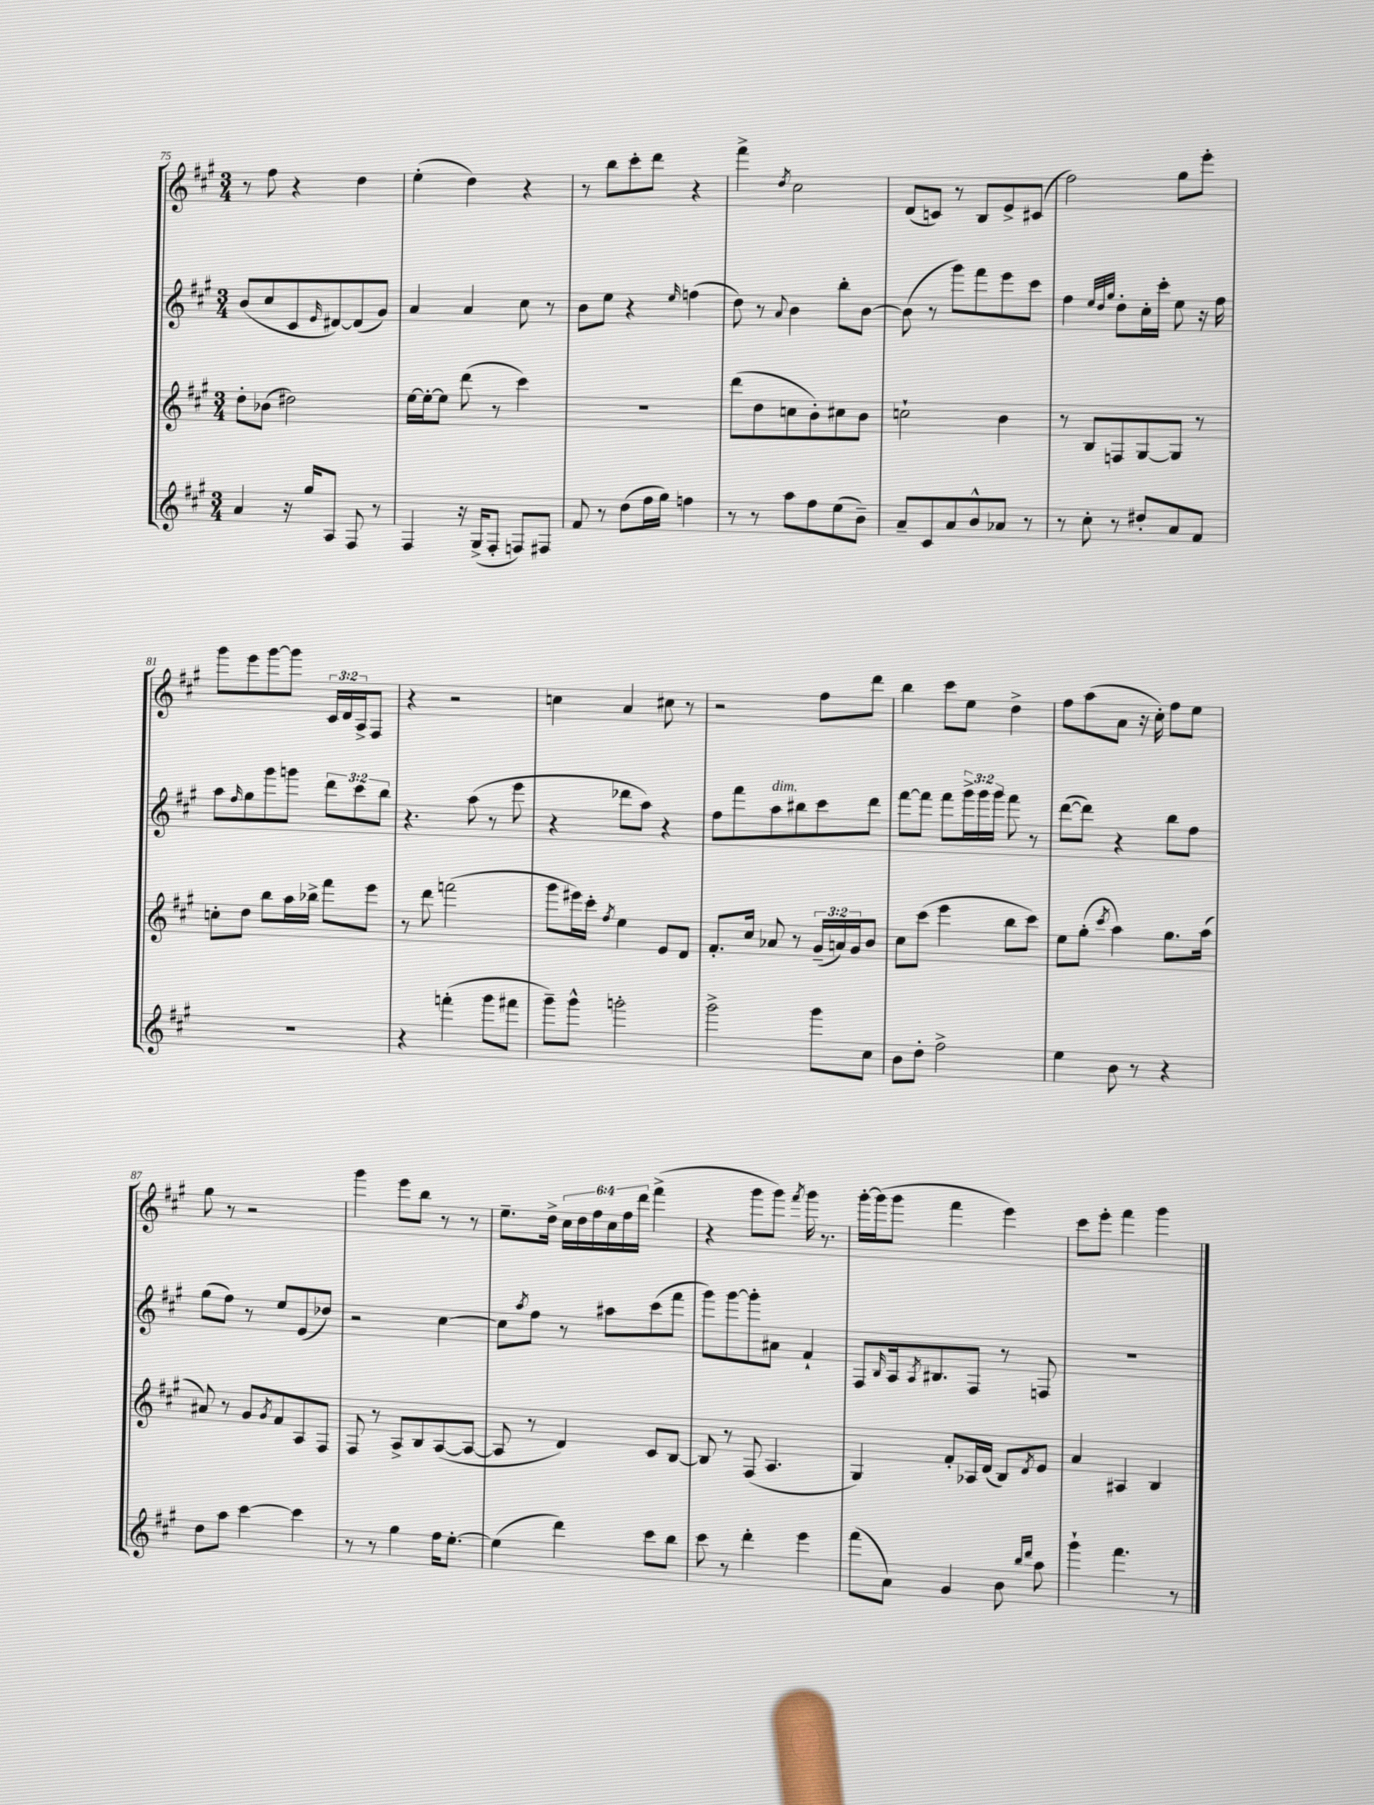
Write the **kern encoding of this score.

**kern	**kern	**kern	**kern
*staff4	*staff3	*staff2	*staff1
*clefG2	*clefG2	*clefG2	*clefG2
*k[f#c#g#]	*k[f#c#g#]	*k[f#c#g#]	*k[f#c#g#]
*M3/4	*M3/4	*M3/4	*M3/4
4a/	8dd'\L	(8b/L	8r
.	(8b-\J	8cc#/	8ff#\
16r	2dd#\)	8c#/	4r
16gg#/LK	.	.	.
.	.	16qqe/	.
8A/J	.	[8d#/)	.
8F#/	.	(8d#/]	4dd\
8r	.	8g#/J)	.
=	=	=	=
4F#/	[16ee\LL	4a/	(4ee'\
.	16ee'\_J	.	.
.	8ee\]J	.	.
16r	(8ddd\	4a/	4dd\)
(16G#^/LK	.	.	.
8F#'/J	8r	.	.
8F/L)	4ccc#\)	8cc#\	4r
8F#/J	.	8r	.
=	=	=	=
8f#/	2.r	8b\L	8r
8r	.	8ee\J	8bb\L
(8dd\L	.	4r	8ccc#'\
16ff#\L	.	.	8ddd\J
16gg#\JJ)	.	.	.
.	.	16qqee/	.
4ff\	.	(4ff\	4r
=	=	=	=
8r	(8ddd\L	8dd\)	4fff#^\
8r	8dd\	8r	.
.	.	8qqa/	8qdd/
8aa\L	8cc\	4b\	2cc#\
8ff#\	8b'\)	.	.
(8ee\	8cc#\	8bb'\L	.
8b~\J)	8b\J	[8b\J	.
=	=	=	=
8a~/L	2cc`\	(8b\]	(8d/L
8c#/	.	8r	8c/J)
8a/	.	8ggg#\L)	8r
8b^^/	.	8fff#\	8B/L
8a-/J	4b\	8eee\	8e^/
8r	.	8ccc#\J	(8c#/J
=	=	=	=
8r	8r	4ff#\	2ff#\)
8cc#'\	8B/L	.	.
.	.	32qqee/LLL	.
.	.	32qqdd/	.
.	.	32qqgg#/JJJ	.
8r	8F/	8dd'\L	.
8dd#'/L	[8G#/	16cc#'\L	.
.	.	16ccc#'\JJ	.
8a/	8G#/]J	8ee\	8gg#\L
8f#/J	8r	16r	8eee'\J
.	.	16ff#\	.
=	=	=	=
2.r	8cc'\L	8aa\L	8ggg#\L
.	.	16qqff#/	.
.	8dd\J	8gg#\	8eee\
.	8bb\L	8ggg#\	[8ggg#\
.	16aa\L	8ggg\J	8ggg#\]J
.	16bb-^\JJ	.	.
.	8fff#\L	12ddd\L	24c#/LL
.	.	.	24d/
.	.	12ccc#\	24A^/J
.	8eee\J	.	8F#/J
.	.	12bb\J	.
=	=	=	=
4r	8r	4.r	4r
.	8ddd\	.	.
(4fff'\	(2fff\	.	2r
.	.	(8aa\	.
8ggg#\L	.	8r	.
8fff#\J	.	8eee\	.
=	=	=	=
8ggg#~\L)	8ggg#\L	4r	4cc\
8ggg#^^\J	16eee#\L)	.	.
.	16ccc#'\JJ	.	.
.	8qff#/	.	.
2ggg'\	4ee\	8ddd-\L	4a/
.	.	8aa\J)	.
.	8e/L	4r	8cc#\
.	8d/J	.	8r
=	=	=	=
2ggg#^\	8.f#'/L	8ff#\L	2r
.	.	8fff#\	.
.	16cc#/Jk	.	.
.	8a-/	8aa\	.
.	8r	8bb#\	.
8ggg#\L	(24g#~/LL	8ccc#\	8ff#\L
.	24a/)	.	.
.	24g#/J	.	.
8cc#\J	8b/J	8ddd\J	8ddd\J
=	=	=	=
8b\L	8cc#\L	[8fff#\L	4bb\
8dd'\J	(8ccc#\J	8fff#\]J	.
2ff#^\	4eee\	8fff#\L	8ccc#\L
.	.	24ggg#^\L	8ee\J
.	.	24ggg#\	.
.	.	24ggg#\JJ	.
.	8bb\L	8fff#\	4dd^\
.	8ccc#\J)	8r	.
=	=	=	=
4ee\	8ee\L	([8ddd\L	8ff#\L
.	(8gg#'\J	8ddd\]J)	(8aa\
.	8qccc#/	.	.
8b\	4aa\)	4r	8a\J
8r	.	.	16r
.	.	.	16cc#'\)
4r	8.gg#\L	8bb\L	8ff#\L
.	.	8ff#\J	8ee\J
.	(16aa\Jk	.	.
=	=	=	=
8dd\L	8a#/)	(8gg#\L	8gg#\
8aa\J	8r	8ff#\J)	8r
[4ccc#\	8g#/L	8r	2r
.	8qg#/	.	.
.	8f#/	8ee/L	.
4ccc#\]	8A/	(8e/	.
.	8F#/J	8dd-/J)	.
=	=	=	=
8r	8F#/	2r	4ggg#\
8r	8r	.	.
4gg#\	8A^/L	.	8eee\L
.	8B/	.	8bb\J
16ff#\LK	([8A/	[4cc#\	8r
[8.ee'\J	.	.	.
.	8A/_J	.	8r
=	=	=	=
(4ee\]	8A/]	8cc#\]L	8.ee~\L
.	.	8qaa/	.
.	8r	8ff#\J	.
.	.	.	16dd^\Jk
4ddd\)	4d/)	8r	24cc#\LL
.	.	.	24dd\
.	.	.	24ff#\
.	.	8aa#\L	24cc#\
.	.	.	24ff#\
.	.	.	24ddd\JJ
8ccc#\L	8c#/L	(8ccc#\	(4fff#^\
8bb\J	[8B/J	8fff#\J	.
=	=	=	=
8ccc#\	8B/]	8ggg#\L)	4r
8r	8r	[8ggg#\	.
4ddd'\	(8F#/	8ggg#'\]	8ggg#\L
.	4.A/	8a#\J	8ggg#\J)
.	.	.	8qfff#/
4eee\	.	4f#`/	16ggg#\
.	.	.	8.r
=	=	=	=
(8fff#\L	4G#/)	8F#/L	[16ggg#'\LL
.	.	.	(16ggg#\]J
.	.	16qqB/	.
8a\J)	.	16A/k	8ggg#\J
.	.	8qA/	.
.	.	8.B#/	.
4g#/	8f#'/L	.	4fff#\
.	16A-/L	8F#/J	.
.	(16d/JJ	.	.
8b\	8B/L)	8r	4eee\)
16qqbb/LL	.	.	.
16qqddd/JJ	8qd/	.	.
8aa\	8e/J	8F/	.
=	=	=	=
4ggg#`\	4a/	2.r	8ccc#\L
.	.	.	8eee'\J
4.fff#\	4A#/	.	4fff#\
.	4B/	.	4ggg#\
8r	.	.	.
==	==	==	==
*-	*-	*-	*-
